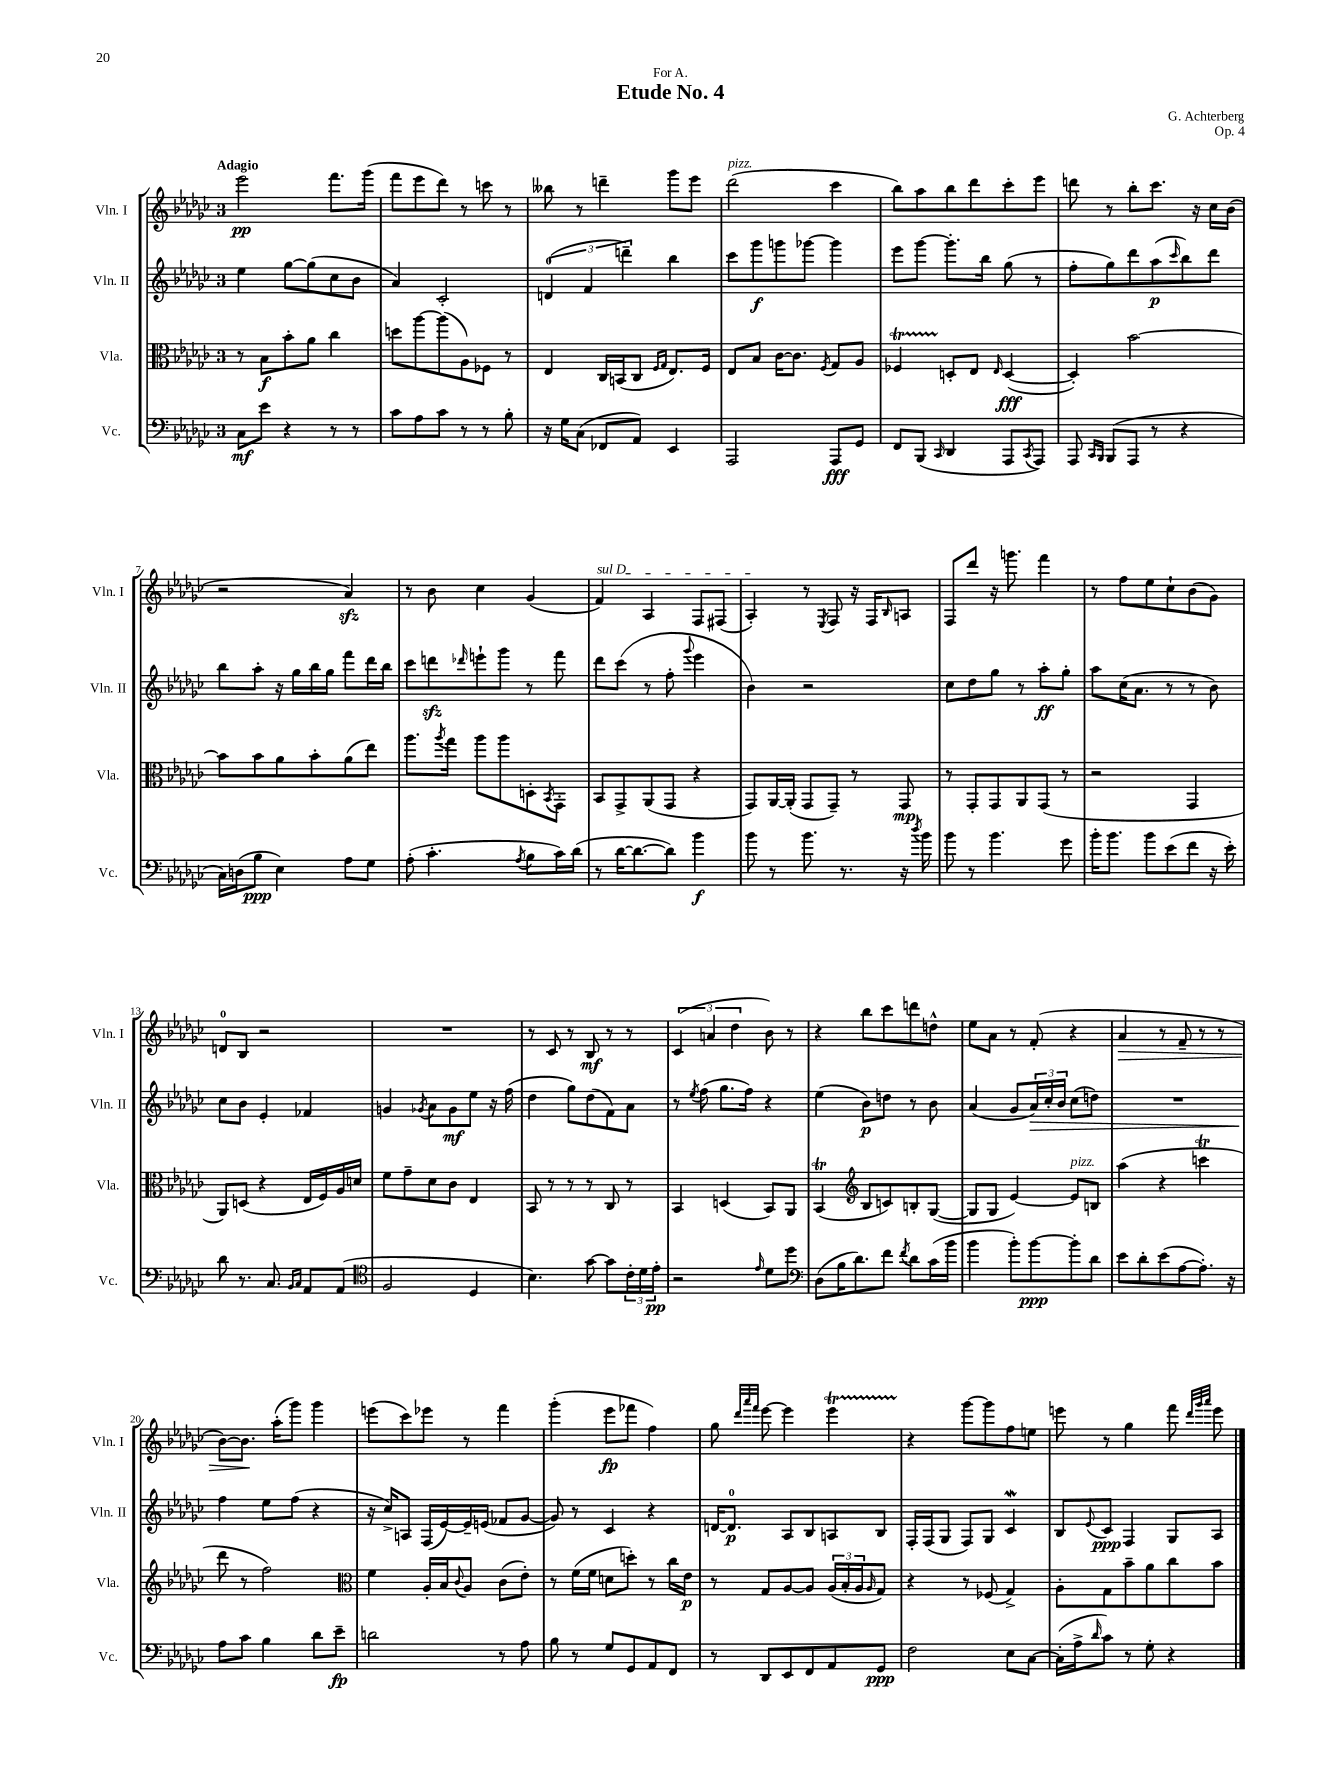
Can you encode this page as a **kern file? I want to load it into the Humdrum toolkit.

**kern	**dynam	**kern	**dynam	**kern	**dynam	**kern	**dynam
*part4	*part4	*part3	*part3	*part2	*part2	*part1	*part1
*staff4	*staff4	*staff3	*staff3	*staff2	*staff2	*staff1	*staff1
*I"Vc.	*	*I"Vla.	*	*I"Vln. II	*	*I"Vln. I	*
*I'Vc.	*	*I'Vla.	*	*I'Vln. II	*	*I'Vln. I	*
*clefF4	*	*clefC3	*	*clefG2	*	*clefG2	*
*k[b-e-a-d-g-c-]	*	*k[b-e-a-d-g-c-]	*	*k[b-e-a-d-g-c-]	*	*k[b-e-a-d-g-c-]	*
*M3/4	*	*M3/4	*	*M3/4	*	*M3/4	*
=1	=1	=1	=1	=1	=1	=1	=1
!	!	!	!	!	!	!LO:TX:a:B:t=Adagio	!
8C-\L	mf	8r	.	4ee-\	.	2eee-\	pp
8e-\J	.	8B-\L	f	.	.	.	.
4r	.	8b-'\	.	[8gg-\L	.	.	.
.	.	8a-\J	.	(8gg-\]	.	.	.
8r	.	4cc-\	.	8cc-\	.	8.fff\L	.
8r	.	.	.	8b-\J	.	.	.
.	.	.	.	.	.	(16ggg-\Jk	.
=2	=2	=2	=2	=2	=2	=2	=2
8c-\L	.	8ddn\L	.	4a-/)	.	8fff\L	.
8A-\	.	[8aa-\	.	.	.	8eee-\	.
8c-\J	.	(8aa-\]	.	2c-'/	.	8ddd-\J)	.
8r	.	8A-\)	.	.	.	8r	.
8r	.	8F-X\J	.	.	.	8cccn\	.
8B-'\	.	8r	.	.	.	8r	.
=3	=3	=3	=3	=3	=3	=3	=3
16r	.	4E-/	.	(6dn/	.	8bb--X\	.
16G-\KL	.	.	.	.	.	.	.
(8C-\J	.	.	.	.	.	8r	.
.	.	.	.	6f/	.	.	.
8FF-X/L	.	16C-/LL	.	.	.	4dddn~\	.
.	.	(16BBn/J	.	.	.	.	.
.	.	.	.	6dddn~\)	.	.	.
8AA-/J)	.	8C-/J	.	.	.	.	.
.	.	16qqF/LL	.	.	.	.	.
.	.	16qqG-/JJ	.	.	.	.	.
4EE-/	.	8.E-/L)	.	4bb-\	.	8ggg-\L	.
.	.	.	.	.	.	8eee-\J	.
.	.	16F/Jk	.	.	.	.	.
=4	=4	=4	=4	=4	=4	=4	=4
!	!	!	!	!	!	!LO:TX:a:i:t=pizz.	!
2AAA-/	.	8E-/L	.	8ccc-\L	.	(2ddd-\	.
.	.	8B-/J	.	8ggg-\	f	.	.
.	.	[16c-\KL	.	8gggn\	.	.	.
.	.	8.c-\J]	.	.	.	.	.
.	.	.	.	[8ggg-X\J	.	.	.
.	.	8qF/	.	.	.	.	.
8AAA-/L	fff	8G-/L	.	4ggg-\]	.	4ccc-\	.
8GG-/J	.	8A-/J	.	.	.	.	.
=5	=5	=5	=5	=5	=5	=5	=5
8FF/L	.	4F-XT/	.	8eee-\L	.	8bb-\L)	.
(8BBB-/J	.	.	.	[8ggg-\J	.	8aa-\	.
16qqCC-/	.	.	.	.	.	.	.
4DD-/	.	8Dn'/L	.	8.ggg-'\L]	.	8bb-\	.
.	.	8E-/J	.	.	.	8ddd-\	.
.	.	.	.	16bb-\Jk	.	.	.
.	.	16qqE-/	.	.	.	.	.
8AAA-/L	.	([4D/	fff	(8gg-\	.	8ccc-'\	.
8qCC-/	.	.	.	.	.	.	.
8AAA-/J)	.	.	.	8r	.	8eee-\J	.
=6	=6	=6	=6	=6	=6	=6	=6
8AAA-/	.	4D'/])	.	8ff'\L	.	8dddn\	.
16qqCC-/LL	.	.	.	.	.	.	.
16qqBBB-/JJ	.	.	.	.	.	.	.
(8BBB-/L	.	.	.	8gg-\)	.	8r	.
8AAA-/J	.	[2b-\	.	8ddd-\	.	8bb-'\L	.
8r	.	.	.	(8aa-\	p	8.ccc-\J	.
.	.	.	.	16qqccc-/	.	.	.
4r	.	.	.	8bb-\)	.	.	.
.	.	.	.	.	.	16r	.
.	.	.	.	8ddd-\J	.	16cc-\LL	.
.	.	.	.	.	.	(16b-\JJ	.
!!LO:LB:g=z
=7	=7	=7	=7	=7	=7	=7	=7
16C-\LL)	.	8b-\L]	.	8bb-\L	.	2r	.
(16Dn\J	.	.	.	.	.	.	.
8B-\J	ppp	8b-\	.	8aa-'\J	.	.	.
4E-\)	.	8a-\	.	16r	.	.	.
.	.	.	.	16gg-\LL	.	.	.
.	.	8b-'\	.	16bb-\	.	.	.
.	.	.	.	16gg-\JJ	.	.	.
8A-\L	.	(8a-\	.	8fff\L	.	4a-zz/)	.
8G-\J	.	8ee-\J)	.	16ddd-\L	.	.	.
.	.	.	.	16bb-\JJ	.	.	.
=8	=8	=8	=8	=8	=8	=8	=8
(8A-'\	.	8.aa-\L	.	8ccc-\L	.	8r	.
4.c-'\	.	.	.	8dddnzz\	.	8b-\	.
.	.	8qaa-/	.	.	.	.	.
.	.	16gg-\Jk	.	.	.	.	.
.	.	.	.	16qqddd-X/	.	.	.
.	.	8aa-\L	.	8eeen`\	.	4cc-\	.
.	.	8aa-\	.	8ggg-\J	.	.	.
8qA-/	.	.	.	.	.	.	.
8B-\L	.	8Dn'\	.	8r	.	(4g-/	.
.	.	8qBB-/	.	.	.	.	.
16c-\L)	.	8GG-'\J	.	8fff\	.	.	.
(16d-\JJ	.	.	.	.	.	.	.
=9	=9	=9	=9	=9	=9	=9	=9
!	!	!	!	!	!	!LO:TX:a:i:t=sul D	!
8r	.	8BB-/L	.	8ddd-\L	.	4f/)	.
[16d-\KL	.	8GG-^/	.	(8ccc-\J	.	.	.
8.d-\_	.	.	.	.	.	.	.
.	.	(8AA-/	.	8r	.	4A-/	.
8d-\J])	.	8GG-/J	.	8ff'\	.	.	.
.	.	.	.	8qqggg-/	.	.	.
4b-\	f	4r	.	4eee-\	.	8F/L	.
.	.	.	.	.	.	(8F#X/J	.
=10	=10	=10	=10	=10	=10	=10	=10
8b-\	.	8GG-/L)	.	4b-\)	.	4A-'/)	.
8r	.	[16AA-/L	.	.	.	.	.
.	.	(16AA-'/JJ]	.	.	.	.	.
8.b-\	.	8GG-/L	.	2r	.	8r	.
.	.	.	.	.	.	8qE-/	.
.	.	8GG-~/J)	.	.	.	8F/	.
8.r	.	.	.	.	.	.	.
.	.	8r	.	.	.	16r	.
.	.	.	.	.	.	16F/KL	.
.	.	.	.	.	.	16qqB-/	.
16r	.	8GG-/	mp	.	.	8An/J	.
8qdd-/	.	.	.	.	.	.	.
16b-\	.	.	.	.	.	.	.
=11	=11	=11	=11	=11	=11	=11	=11
8b-\	.	8r	.	8cc-\L	.	8F/L	.
8r	.	8GG-'/L	.	8dd-\	.	8ddd-/J	.
4.b-\	.	8GG-/	.	8gg-\J	.	16r	.
.	.	.	.	.	.	8.gggn\	.
.	.	8AA-/	.	8r	.	.	.
.	.	(8GG-/J	.	8aa-'\L	ff	4fff\	.
8g-\	.	8r	.	8gg-'\J	.	.	.
=12	=12	=12	=12	=12	=12	=12	=12
16b-'\KL	.	2r	.	8aa-\L	.	8r	.
8.b-\J	.	.	.	.	.	.	.
.	.	.	.	(16cc-\K	.	8ff\L	.
.	.	.	.	8.a-\J	.	.	.
8b-\L	.	.	.	.	.	8ee-\	.
(8e-\	.	.	.	8r	.	8cc-`\	.
8f\J	.	4GG-/	.	8r	.	(8b-\	.
16r	.	.	.	8b-\)	.	8g-\J)	.
16e-'\)	.	.	.	.	.	.	.
!!LO:LB:g=z
=13	=13	=13	=13	=13	=13	=13	=13
8d-\	.	8AA-/L)	.	8cc-\L	.	8dn/L	.
8.r	.	(8Dn/J	.	8b-\J	.	8B-/J	.
.	.	4r	.	4e-'/	.	2r	.
8.C-/	.	.	.	.	.	.	.
16qqBB-/LL	.	.	.	.	.	.	.
16qqC-/JJ	.	.	.	.	.	.	.
8AA-/L	.	16E-/LL	.	4f-X/	.	.	.
.	.	16F/)	.	.	.	.	.
(8AA-/J	.	16A-/	.	.	.	.	.
.	.	16dn/JJ	.	.	.	.	.
=14	=14	=14	=14	=14	=14	=14	=14
*clefC4	*	*	*	*	*	*	*
2F/	.	8f\L	.	4gn/	.	2.r	.
.	.	8g-~\	.	.	.	.	.
.	.	.	.	8qg-X/	.	.	.
.	.	8d-\	.	8a-\L	.	.	.
.	.	8c-\J	.	8g-\	mf	.	.
4D-/	.	4E-/	.	8ee-\J	.	.	.
.	.	.	.	16r	.	.	.
.	.	.	.	(16ff\	.	.	.
=15	=15	=15	=15	=15	=15	=15	=15
4.B-\)	.	8BB-/	.	4dd-\	.	8r	.
.	.	8r	.	.	.	8c-/	.
.	.	8r	.	8gg-\L)	.	8r	.
[8g-\	.	8r	.	(8dd-\	.	8B-/	mf
8g-\L]	.	8C-/	.	8f\)	.	8r	.
24c-'\L	.	8r	.	8a-\J	.	8r	.
24d-\	.	.	.	.	.	.	.
24e-'\JJ	pp	.	.	.	.	.	.
=16	=16	=16	=16	=16	=16	=16	=16
2r	.	4BB-/	.	8r	.	(6c-/	.
.	.	.	.	8qee-/	.	.	.
.	.	.	.	(8ff\	.	.	.
.	.	.	.	.	.	6an/	.
.	.	(4Dn/	.	8.gg-\L	.	.	.
.	.	.	.	.	.	6dd-\	.
.	.	.	.	16ff\Jk)	.	.	.
16qqe-/	.	.	.	.	.	.	.
8d-\L	.	8BB-/L)	.	4r	.	8b-\)	.
8dd-\J	.	8AA-/J	.	.	.	8r	.
=17	=17	=17	=17	=17	=17	=17	=17
*clefF4	*	*	*	*	*	*	*
(8D-\L	.	(4BB-t/	.	(4ee-\	.	4r	.
16B-\K	.	.	.	.	.	.	.
8.d-\)	.	.	.	.	.	.	.
*	*	*clefG2	*	*	*	*	*
.	.	8B-/L	.	8b-\L)	p	8bb-\L	.
8f\J	.	8cn/)	.	8ddn\J	.	8ccc-\	.
8qf/	.	.	.	.	.	.	.
8d-\L	.	8Bn'/	.	8r	.	8dddn\	.
(16c-\L	.	([8G-/J	.	8b-\	.	8ddn^^\J	.
16b-\JJ	.	.	.	.	.	.	.
=18	=18	=18	=18	=18	=18	=18	=18
4b-\	.	8G-/L]	.	(4a-/	.	8ee-\L	.
.	.	8G-/J	.	.	.	8a-\J	.
8b-'\L)	.	[4e-/)	.	8g-/L	.	8r	.
!	!	!	!	!	!LO:HP:b	!	!
[8b-\	ppp	.	.	24a-/L)	>	(8f'/	.
.	.	.	.	24cc-'/	.	.	.
.	.	.	.	24b-/JJ	.	.	.
!	!	!LO:TX:a:i:t=pizz.	!	!	!	!	!
8b-'\]	.	8e-/L]	.	(8cc-\L	.	4r	.
8d-\J	.	8Bn/J	.	8ddn\J)	.	.	.
=19	=19	=19	=19	=19	=19	=19	=19
!	!	!	!	!	!	!	!LO:HP:b
8e-\L	.	(4aa-\	.	2.r	.	4a-/	>
8d-'\	.	.	.	.	.	.	.
(8e-\	.	4r	.	.	.	8r	.
[8A-\	.	.	.	.	.	8f~/	.
8.A-'\J])	.	4cccnt\	.	.	.	8r	.
.	.	.	.	.	.	8r	.
16r	.	.	.	.	.	.	.
!!LO:LB:g=z
=20	=20	=20	=20	=20	=20	=20	=20
8A-\L	.	8ddd-\	.	4ff\	.	[8b-\L)	.
8c-\J	.	8r	.	.	.	8.b-\J]	.
4B-\	.	2ff\)	.	8ee-\L	]	.	.
.	.	.	.	.	.	(16aa-'\KL	]
.	.	.	.	(8ff\J	.	8ggg-\J)	.
8d-\L	.	.	.	4r	.	4ggg-\	.
8e-~\J	fp	.	.	.	.	.	.
=21	=21	=21	=21	=21	=21	=21	=21
*	*	*clefC3	*	*	*	*	*
2dn\	.	4f\	.	16r	.	(8eeen\L	.
.	.	.	.	16cc-^/KL)	.	.	.
.	.	.	.	8An/J	.	8ccc-\)	.
.	.	16A-'/LL	.	(16F/LL	.	8eee-X\J	.
.	.	16B-/J	.	[16e-/)	.	.	.
.	.	8qqc-/	.	.	.	.	.
.	.	8A-/J	.	16e-~/]	.	8r	.
.	.	.	.	(16en/JJ	.	.	.
8r	.	(8c-\L	.	8f-X/L	.	4fff\	.
8A-\	.	8e-'\J)	.	[8g-/J	.	.	.
=22	=22	=22	=22	=22	=22	=22	=22
8B-\	.	8r	.	8g-/])	.	(4ggg-'\	.
8r	.	(16f\LL	.	8r	.	.	.
.	.	16f\JJ	.	.	.	.	.
8G-/L	.	8dn\L	.	4c-/	.	8eee-\L	fp
8GG-/	.	8ddn'\J)	.	.	.	8fff-X\J	.
8AA-/	.	8r	.	4r	.	4ff\)	.
8FF/J	.	16cc-\LL	.	.	.	.	.
.	.	16e-\JJ	p	.	.	.	.
=23	=23	=23	=23	=23	=23	=23	=23
8r	.	8r	.	[16dn/KL	.	8gg-\	.
.	.	.	.	8.d/J]	p	.	.
.	.	.	.	.	.	32qqddd-/LLL	.
.	.	.	.	.	.	32qqaaa-/	.
.	.	.	.	.	.	32qqfff/JJJ	.
8DD-/L	.	8G-/L	.	.	.	[8eee-\	.
8EE-/	.	[8A-/	.	8A-/L	.	4eee-\]	.
8FF/	.	8A-/J]	.	8B-/	.	.	.
8AA-/	.	(24A-/LL	.	8An/	.	4eee-T\	.
.	.	24B-'/	.	.	.	.	.
.	.	24A-/J	.	.	.	.	.
.	.	16qqA-/	.	.	.	.	.
8GG-/J	ppp	8G-/J)	.	8B-/J	.	.	.
=24	=24	=24	=24	=24	=24	=24	=24
2F\	.	4r	.	16F'/LL	.	4r	.
.	.	.	.	(16F/J	.	.	.
.	.	.	.	8G-/J	.	.	.
.	.	8r	.	8F/L)	.	[8ggg-\L	.
.	.	(8F-X/	.	8G-/J	.	8ggg-\]	.
8E-\L	.	4G-^/)	.	4c-w/	.	8ff\	.
[8C-\J	.	.	.	.	.	8een\J	.
=25	=25	=25	=25	=25	=25	=25	=25
(16C-'\LL]	.	8A-'\L	.	8B-/L	.	8eeen\	.
16A-^\J	.	.	.	.	.	.	.
16qqd-/	.	.	.	8qqe-/	.	.	.
8c-\J)	.	8G-\	.	8c-/J	ppp	8r	.
8r	.	8b-~\	.	4F/	.	4gg-\	.
8G-'\	.	8a-\	.	.	.	.	.
4r	.	8cc-\	.	8G-/L	.	8fff\	.
.	.	.	.	.	.	32qqddd-/LLL	.
.	.	.	.	.	.	32qqggg-/	.
.	.	.	.	.	.	32qqaaa-/JJJ	.
.	.	8b-\J	.	8A-/J	.	8eee\	.
==	==	==	==	==	==	==	==
*-	*-	*-	*-	*-	*-	*-	*-
